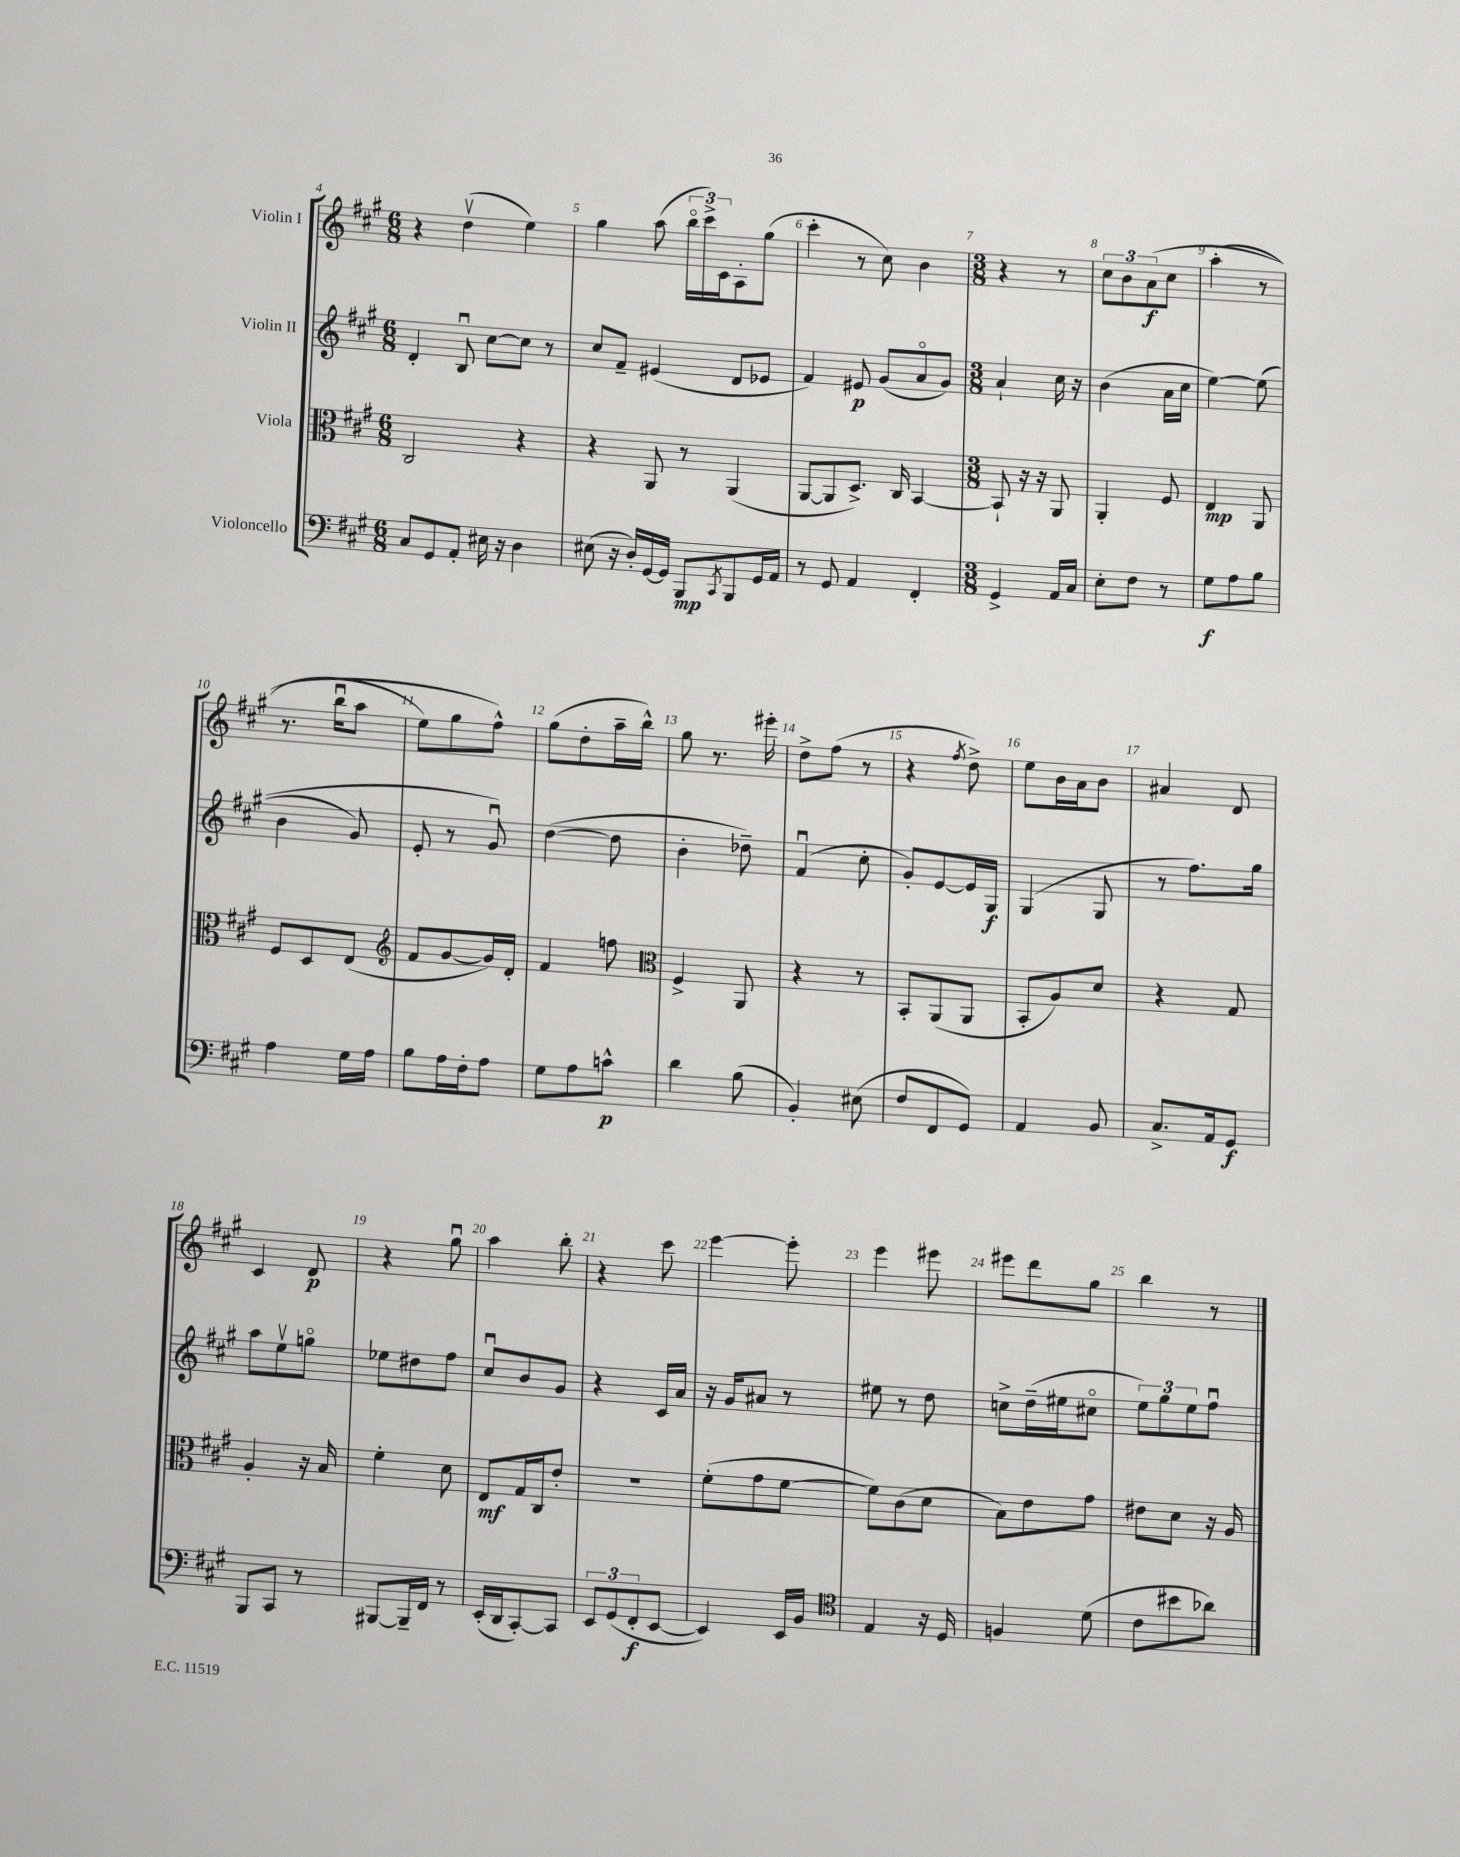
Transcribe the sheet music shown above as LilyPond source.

<<
\new StaffGroup <<
\new Staff = "s0" \with { instrumentName = "Violin I" } {
    \clef treble \key a \major \numericTimeSignature \time 6/8
    r4 d''4\upbow( e''4) |
    gis''4 a''8( \tuplet 3/2 { b''16\flageolet cis'''16->) cis'16 } a8-. gis''8( |
    cis'''4-. r8 cis''8) b'4 |
    \numericTimeSignature \time 3/8 r4 r8 |
    \tuplet 3/2 { cis''8 b'8 a'8\f\( } cis''8 |
    a''4-.( r8 |
    r8. b''16\downbow a''8 |
    e''8) gis''8 fis''8-^\) |
    gis''8( d''8-. a''16-- b''16-^) |
    gis''8 r8. eis'''16-. |
    d''8-> fis''8( r8 |
    r4 \acciaccatura { fis''8 } d''8->) |
    e''8 b'16 a'16 b'8 |
    ais'4 d'8 |
    cis'4 d'8\p |
    r4 gis''8\downbow |
    a''4 b''8-. |
    r4 cis'''8 |
    e'''4~ e'''8-. |
    e'''4 eis'''8 |
    eis'''8 d'''8 gis''8 |
    b''4 r8 \bar "|." |
}
\new Staff = "s1" \with { instrumentName = "Violin II" } {
    \clef treble \key a \major \numericTimeSignature \time 6/8
    d'4-. b8\downbow cis''8~ cis''8 r8 |
    cis''8 fis'8-- eis'4( d'8 ees'8 |
    fis'4) eis'8\p gis'8( a'8\flageolet gis'8) |
    \numericTimeSignature \time 3/8 a'4-! cis''16 r16 |
    b'4( a'16 cis''16 |
    e''4~) e''8(\( |
    b'4 gis'8) |
    e'8-. r8 gis'8\downbow\) |
    d''4~( d''8 |
    b'4-. des''8--) |
    fis'4\downbow( cis''8-. |
    gis'8-.) e'8~ e'16 gis16\f |
    gis4( gis8 |
    r8 fis''8.) gis''16 |
    a''8 e''8\upbow g''8\flageolet |
    ees''8 dis''8 fis''8 |
    cis''8\downbow b'8 gis'8 |
    r4 cis'16 a'16 |
    r16 gis'16 ais'8 r8 |
    eis''8 r8 d''8 |
    c''8-> d''16--( eis''16 cis''8\flageolet |
    \tuplet 3/2 { e''8) gis''8 e''8 } fis''8\downbow \bar "|." |
}
\new Staff = "s2" \with { instrumentName = "Viola" } {
    \clef alto \key a \major \numericTimeSignature \time 6/8
    cis2 r4 |
    r4 a,8 r8 a,4( |
    a,8~ a,8 d8.->) cis16 b,4~ |
    \numericTimeSignature \time 3/8 b,8-! r16 r16 a,8 |
    a,4-. fis8 |
    e4\mp a,8 |
    fis8 d8 e8( |
    \clef treble fis'8 gis'8~ gis'16) d'16-. |
    fis'4 f''8 |
    \clef alto fis4-> a,8 |
    r4 r8 |
    b,8-. a,8( a,8 |
    b,8-. a8) d'8 |
    r4 gis8 |
    a4-. r16 b16 |
    fis'4-. d'8 |
    e8\mf gis16 cis16 e'8-. |
    R4. |
    fis'8-.( gis'8 fis'8~ |
    fis'8) cis'8( d'8 |
    b8) e'8 gis'8 |
    eis'8 d'8 r16 a16 \bar "|." |
}
\new Staff = "s3" \with { instrumentName = "Violoncello" } {
    \clef bass \key a \major \numericTimeSignature \time 6/8
    cis8 gis,8 a,8-. eis16 r16 d4 |
    eis8( r16 d16-.) gis,16~ gis,16 b,,8\mp \acciaccatura { cis,8 } b,,8 gis,16 a,16 |
    r8 gis,8 a,4 fis,4-. |
    \numericTimeSignature \time 3/8 gis,4-> a,16 cis16 |
    e8-. fis8 r8 |
    gis8\f a8 b8 |
    a4 gis16 a16 |
    b8 a16 fis16-. a8 |
    gis8 a8 c'8-^\p |
    d'4 b8( |
    b,4-.) eis8( |
    fis8 fis,8 gis,8) |
    a,4 b,8 |
    cis8.-> a,16 gis,8\f |
    b,,8 cis,8 r8 |
    bis,,8~ bis,,16-- fis,16 r8 |
    e,16-.( d,16 cis,8~-.) cis,8 |
    \tuplet 3/2 { e,8 gis,8( fis,8-.\f } e,8~ |
    e,4) e,16 b,16 |
    \clef tenor e4 r16 d16 |
    f4 d'8( |
    cis'8 bis'8 aes'8) \bar "|." |
}
>>
>>
\layout { \context { \Score currentBarNumber = #4 \override BarNumber.break-visibility = ##(#f #t #t) barNumberVisibility = #all-bar-numbers-visible } }
